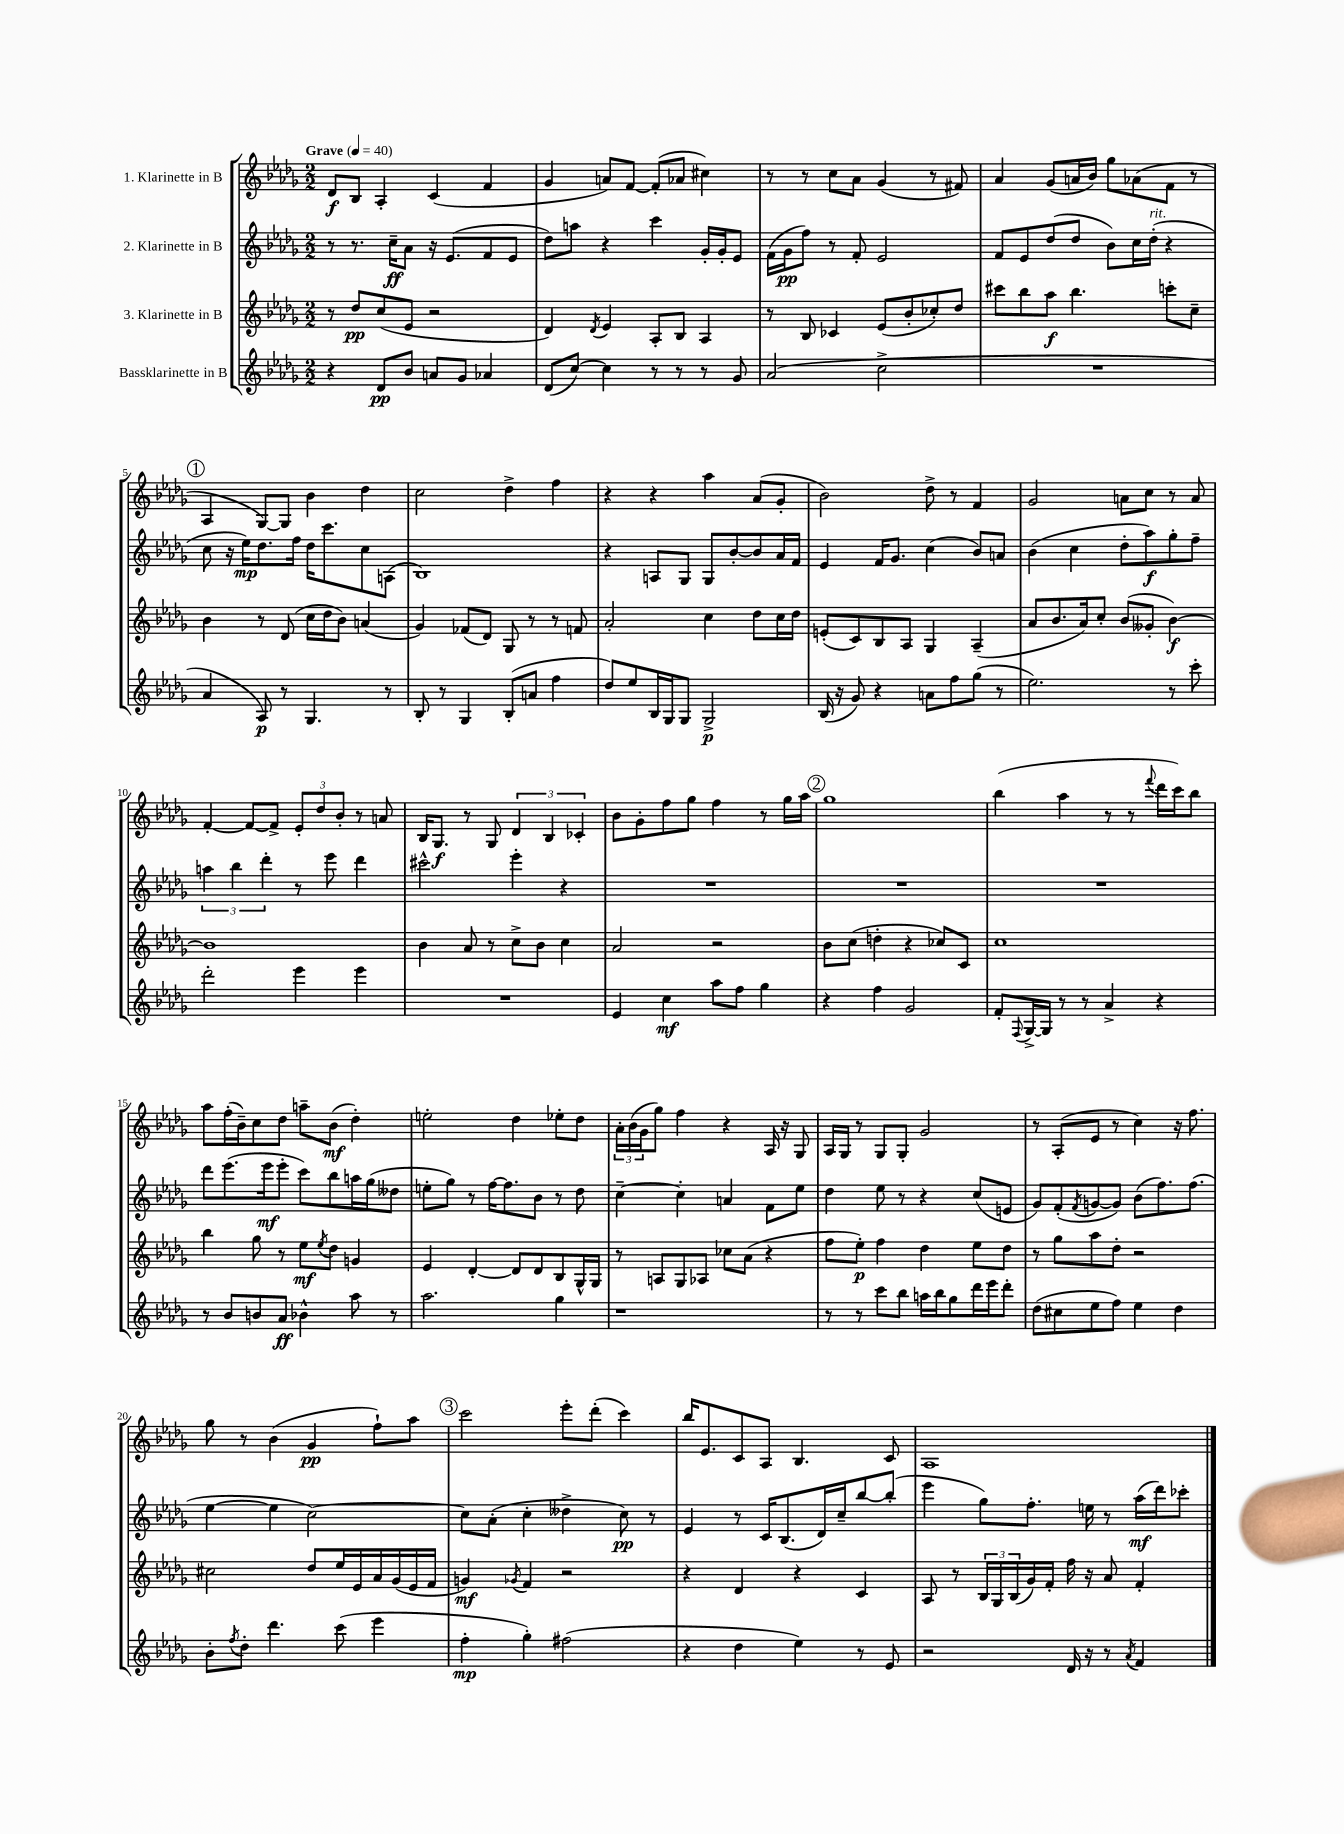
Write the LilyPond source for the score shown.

<<
\new StaffGroup <<
\new Staff = "s0" \with { instrumentName = "1. Klarinette in B" } {
    \clef treble \key des \major \numericTimeSignature \time 2/2 \tempo "Grave" 4 = 40
    des'8\f bes8 aes4-. c'4( f'4 |
    ges'4 a'8) f'8~ f'8-.( aes'8 cis''4) |
    r8 r8 c''8 aes'8 ges'4( r8 fis'8) |
    aes'4 ges'8( a'16 bes'16) ges''8 aes'8( f'8 r8 |
    \mark \markup { \circle "1" } aes4 ges8~) ges8 bes'4 des''4 |
    c''2 des''4-> f''4 |
    r4 r4 aes''4 aes'8( ges'8-. |
    bes'2) des''8-> r8 f'4 |
    ges'2 a'8 c''8 r8 a'8 |
    f'4~-. f'8~ f'8-> \tuplet 3/2 { ees'8-. des''8 bes'8-. } r8 a'8 |
    bes16 ges8.\f r8 ges8 \tuplet 3/2 { des'4 bes4 ces'4-. } |
    bes'8 ges'8-. f''8 ges''8 f''4 r8 ges''16 aes''16 |
    \mark \markup { \circle "2" } ges''1 |
    bes''4( aes''4 r8 r8 \appoggiatura { f'''8 } des'''16 c'''16) bes''8 |
    aes''8 f''16-.( bes'16--) c''8 des''8 a''8-- bes'8\mf( des''4-.) |
    e''2-. des''4 ees''8-. des''8 |
    \tuplet 3/2 { aes'16-. bes'16( ges'16 } ges''8) f''4 r4 aes16 r16 ges8 |
    aes16 ges16 r8 ges8 ges8-. ges'2 |
    r8 aes8-.( ees'8 r8 c''4) r16 f''8. |
    ges''8 r8 bes'4( ges'4\pp f''8-!) aes''8 |
    \mark \markup { \circle "3" } c'''2 ees'''8-. des'''8-.( c'''4) |
    bes''16 ees'8. c'8 aes8 bes4. c'8 |
    aes1 \bar "|." |
}
\new Staff = "s1" \with { instrumentName = "2. Klarinette in B" } {
    \clef treble \key des \major \numericTimeSignature \time 2/2
    r8 r8. c''16--\ff aes'8 r16 ees'8.( f'8 ees'8 |
    des''8) a''8 r4 c'''4 ges'16-. ges'16-. ees'8 |
    f'16( ges'16\pp f''8) r8 f'8-. ees'2 |
    f'8 ees'8 des''8( des''8 bes'8) c''16 des''16-.^\markup { \italic "rit." }( r4 |
    \mark \markup { \circle "1" } c''8 r16 ees''16\mp) des''8. f''16 des''16 c'''8. c''8 a8( |
    bes1) |
    r4 a8 ges8 ges8 bes'8~-. bes'8 aes'16 f'16 |
    ees'4 f'16 ges'8. c''4( bes'8) a'8 |
    bes'4( c''4 des''8-. aes''8\f) ges''8-. f''8-- |
    \tuplet 3/2 { a''4 bes''4 des'''4-. } r8 ees'''8 des'''4 |
    cis'''2-^ ees'''4-. r4 |
    R1 |
    \mark \markup { \circle "2" } R1 |
    R1 |
    des'''8 ees'''8.( ees'''16\mf ees'''8-. c'''8) bes''8 a''16 ges''16( deses''8 |
    e''8-. ges''8) r8 f''16~ f''8. bes'8 r8 des''8 |
    c''4~-- c''4-. a'4 f'8 ees''8 |
    des''4 ees''8 r8 r4 c''8( e'8 |
    ges'8) f'8-.( \acciaccatura { f'8 } g'8~ g'8) bes'8( f''8.) f''8.( |
    ees''4~ ees''4 c''2~) |
    \mark \markup { \circle "3" } c''8 aes'8-.( c''4-. deses''4-> c''8\pp) r8 |
    ees'4 r8 c'16 bes8.( des'16) c''16-- bes''8~ bes''8-.( |
    ees'''4 ges''8) f''8.-. e''16 r8 aes''16\mf( des'''16) ces'''8-. \bar "|." |
}
\new Staff = "s2" \with { instrumentName = "3. Klarinette in B" } {
    \clef treble \key des \major \numericTimeSignature \time 2/2
    r8 des''8\pp c''8( ees'8 r2 |
    des'4) \acciaccatura { des'8 } ees'4 aes8-. bes8 aes4 |
    r8 bes8 ces'4 ees'8( bes'8-. ces''8-.) des''8 |
    cis'''8 bes''8 aes''8\f bes''4. c'''8-. c''8-- |
    \mark \markup { \circle "1" } bes'4 r8 des'8( c''16 des''16 bes'8) a'4( |
    ges'4) fes'8( des'8) ges8 r8 r8 f'8 |
    aes'2-. c''4 des''8 c''16 des''16 |
    e'8-.( c'8) bes8 aes8 ges4 aes4--( |
    aes'8 bes'8. aes'16) c''8-. bes'8( geses'8-. bes'4~\f) |
    bes'1 |
    bes'4 aes'8 r8 c''8-> bes'8 c''4 |
    aes'2 r2 |
    \mark \markup { \circle "2" } bes'8 c''8( d''4-. r4 ces''8) c'8 |
    c''1 |
    bes''4 ges''8 r8 ees''8\mf \acciaccatura { ees''8 } des''8 g'4 |
    ees'4 des'4~-. des'8 des'8 bes8 ges16-^ ges16 |
    r8 a8 ges8 aes8 ces''8 aes'8( r4 |
    f''8 ees''8-.\p) f''4 des''4 ees''8 des''8 |
    r8 ges''8 aes''8 des''8-. r2 |
    cis''2 des''8 ees''16 ees'16 aes'16 ges'16( ees'16 f'16 |
    \mark \markup { \circle "3" } g'4\mf) \acciaccatura { ges'8 } f'4 r2 |
    r4 des'4 r4 c'4 |
    aes8 r8 \tuplet 3/2 { bes16 ges16 bes16( } ges'16) f'16-. f''16 r16 aes'8 f'4-. \bar "|." |
}
\new Staff = "s3" \with { instrumentName = "Bassklarinette in B" } {
    \clef treble \key des \major \numericTimeSignature \time 2/2
    r4 des'8\pp bes'8 a'8 ges'8 aes'4 |
    des'8( c''8~) c''4 r8 r8 r8 ges'8 |
    aes'2( c''2-> |
    R1 |
    \mark \markup { \circle "1" } aes'4 aes8\p) r8 ges4. r8 |
    bes8-. r8 ges4 bes8-.( a'8 f''4 |
    des''8) ees''8 bes16 ges16 ges8 ges2->\p |
    bes16( r16 ges'8) r4 a'8 f''8 ges''8( r8 |
    ees''2.) r8 c'''8-. |
    des'''2-. ees'''4 ees'''4 |
    R1 |
    ees'4 c''4\mf aes''8 f''8 ges''4 |
    \mark \markup { \circle "2" } r4 f''4 ges'2 |
    f'8-. \appoggiatura { f8 } ges16~-> ges16 r8 r8 aes'4-> r4 |
    r8 bes'8 b'8 aes'8\ff bes'4-^ aes''8 r8 |
    aes''2. ges''4 |
    r1 |
    r8 r8 c'''8 bes''8 a''16 bes''16 ges''8 des'''16 ees'''16 des'''8-. |
    des''8( cis''8 ees''8 f''8) ees''4 des''4 |
    bes'8-. \acciaccatura { f''8 } des''8-. des'''4. c'''8( ees'''4 |
    \mark \markup { \circle "3" } f''4-.\mp ges''4-.) fis''2( |
    r4 des''4 ees''4) r8 ees'8 |
    r2 des'16 r16 r8 \acciaccatura { aes'8 } f'4 \bar "|." |
}
>>
>>
